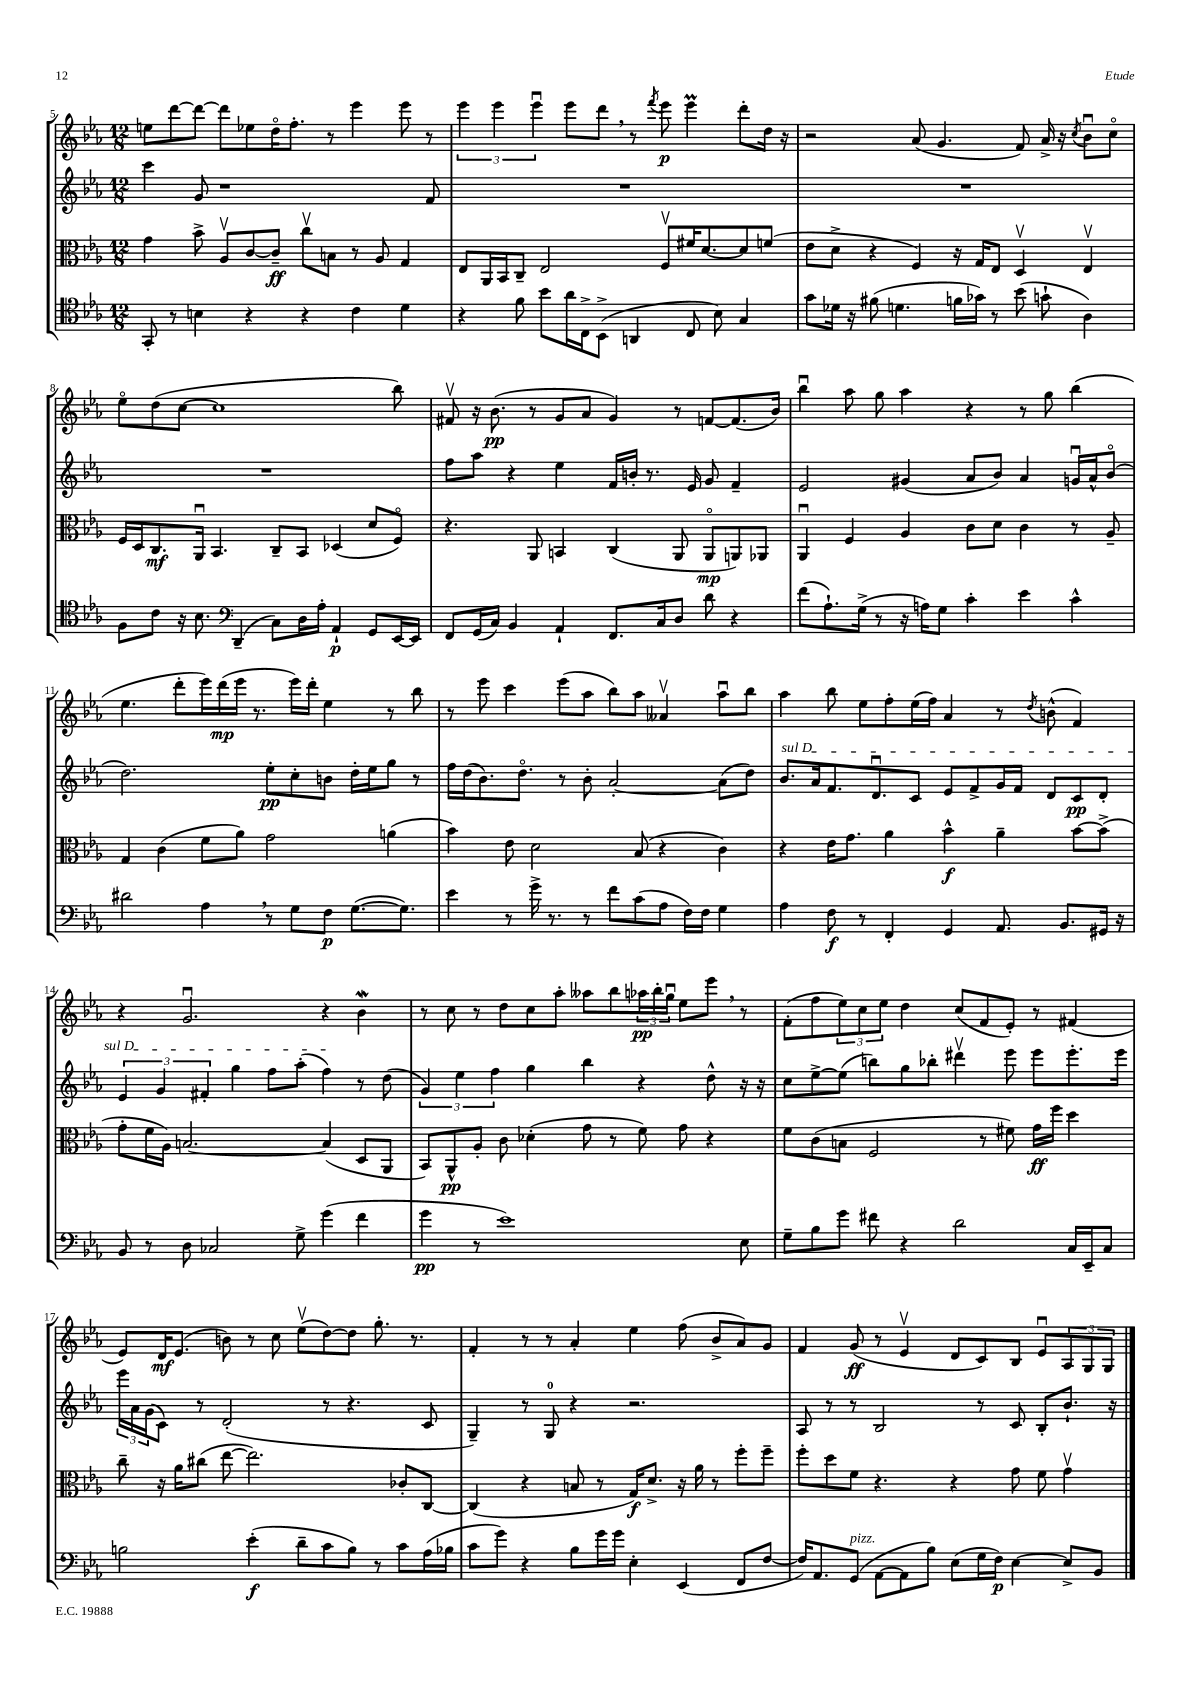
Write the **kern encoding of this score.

**kern	**kern	**kern	**kern
*staff4	*staff3	*staff2	*staff1
*clefC4	*clefC3	*clefG2	*clefG2
*k[b-e-a-]	*k[b-e-a-]	*k[b-e-a-]	*k[b-e-a-]
*M12/8	*M12/8	*M12/8	*M12/8
8GG'	4g	4ccc	8ee
8r	.	.	[8ddd
4B	8b-^	8g	8ddd_
.	8A-v	1r	8ddd]
4r	[8c	.	8ee-
.	8c~]	.	16ddo
.	.	.	8.ff'
4r	8ccv	.	.
.	8B	.	8r
4c	8r	.	4eee-
.	8A-	.	.
4d	4G	.	8eee-
.	.	8f	8r
=	=	=	=
4r	8E-	1.r	6eee-
.	16AA-	.	.
.	.	.	6eee-
.	16BB-	.	.
8f	8C~	.	.
.	.	.	6eee-u
8b-	2E-	.	.
16a-	.	.	8eee-
16C^	.	.	.
(8BB-^	.	.	8ddd
4AA	.	.	8r
.	.	.	8qfff
.	8Fv	.	8eee-
8C	16f#	.	4eee-
.	[8.d	.	.
8B-)	.	.	.
4G	8d]	.	8ddd'
.	(8f	.	16dd
.	.	.	16r
=	=	=	=
8g	8e-	1.r	2r
16d-	8d^	.	.
16r	.	.	.
(8f#	4r	.	.
4.d	.	.	.
.	4F)	.	(8a-
.	.	.	4.g
16f	16r	.	.
16g-)	16G	.	.
8r	8E-	.	.
(8b-	4Dv	.	8f)
8g`	.	.	16a-^
.	.	.	16r
.	.	.	8qcc
4A-)	4E-v	.	8b-u
.	.	.	8cco
=	=	=	=
8F	16F	1.r	8ee-o
.	16D	.	.
8c	8.C	.	(8dd
16r	.	.	[8cc
8.B-	16AA-u	.	.
.	4.BB-	.	1cc]
*clefF4	*	*	*
(4DD~	.	.	.
8C)	8C~	.	.
16D	8BB-	.	.
16A-'	.	.	.
4AA-`	(4D-	.	.
8GG	8d	.	.
[16EE-	8Fo)	.	8bb-)
16EE-]	.	.	.
=	=	=	=
8FF	4.r	8ff	8f#v
(16GG	.	8aa-	16r
16C)	.	.	(8.b-
4BB-	.	4r	.
.	8AA-	.	8r
4AA-`	4BB	4ee-	8g
.	.	.	8a-
8.FF	(4C	16f	4g)
.	.	16b'	.
.	.	8.r	.
16C	.	.	.
8D	8AA-	.	8r
.	.	16e-	.
8d	8AA-o	8g	[8f
4r	8AA)	4f~	(8.f]
.	8AA-	.	.
.	.	.	16b-)
=	=	=	=
(8f	4AA-u	2e-	4bb-u
8.A-`)	.	.	.
.	4F	.	8aa-
(16G^	.	.	.
8r	.	.	8gg
16r	4A-	(4g#	4aa-
16A)	.	.	.
8G	.	.	.
4c'	8c	8a-	4r
.	8d	8b-)	.
4e-	4c	4a-	8r
.	.	.	8gg
4c^^	8r	16gu	(4bb-
.	.	16a-^^	.
.	8A-~	(8b-o	.
=	=	=	=
2d#	4G	2.dd)	4.ee-
.	(4c	.	.
.	.	.	8ddd'
4A-	8f	.	16eee-)
.	.	.	(16ddd
.	8a-)	.	16eee-
.	.	.	8.r
8r	2g	8ee-'	.
8G	.	8cc'	16eee-)
.	.	.	16ddd'
8F	.	8b	4ee-
([8.G	.	16dd'	.
.	.	16ee-	.
.	(4a	8gg	8r
8.G])	.	.	.
.	.	8r	8bb-
=	=	=	=
4e-	4b-)	16ff	8r
.	.	(16dd	.
.	.	8.b-)	8eee-
8r	8e-	.	4ccc
.	.	8.ddo	.
16g^	2d	.	.
8.r	.	.	.
.	.	8r	(8eee-
8r	.	8b-'	8aa-
8f	.	[2a-'	8bb-)
(8c	(8B-	.	8aa-
8A-	4r	.	4a--v
16F)	.	.	.
16F	.	.	.
4G	4c)	(8a-]	8aa-u
.	.	8dd)	8bb-
=	=	=	=
4A-	4r	8.b-	4aa-
.	.	16a-	.
8F	16e-	8.f	8bb-
.	8.g	.	.
8r	.	.	8ee-
.	.	8.du	.
4FF'	4a-	.	8ff'
.	.	8c	(16ee-
.	.	.	16ff)
4GG	4b-^^	8e-	4a-
.	.	8f^	.
8.AA-	4a-~	16g	8r
.	.	16f	.
.	.	.	8qdd
.	.	8d	(8b^^
8.BB-	.	.	.
.	[8b-	8c	4f)
16GG#	(8b-^]	8d'	.
16r	.	.	.
=	=	=	=
8BB-	8g'	6e-	4r
8r	16f	.	.
.	.	6g	.
.	16A-)	.	.
8D	[2.B	.	2.gu
.	.	6f#'	.
2C-	.	.	.
.	.	4gg	.
.	.	8ff	.
8G^	.	(8aa-'	.
(4g	(4B]	4ff)	4r
4f	8D	8r	4b-
.	8AA-	(8dd	.
=	=	=	=
4g	8BB-)	6g)	8r
.	8AA-^^	.	8cc
.	.	6ee-	.
8r	8A-'	.	8r
.	.	6ff	.
1e-)	8c	.	8dd
.	(4d-'	4gg	8cc
.	.	.	8aa-'
.	8g	4bb-	8aa--
.	8r	.	8bb-
.	8f)	4r	24aa-
.	.	.	24bb-'
.	.	.	24ggu
.	8g	.	8ee-
.	4r	8dd^^	8eee-
8E-	.	16r	8r
.	.	16r	.
=	=	=	=
8G~	8f	8cc	(8f'
8B-	(8c	[8ee-^	8ff
8g	8B	(8ee-]	12ee-)
.	.	.	12cc
8f#	2F	8bb)	.
.	.	.	12ee-
4r	.	8gg	4dd
.	.	8bb-'	.
2d	.	4ddd#v	(8cc
.	8r	.	8f
.	8f#)	8eee-	8e-')
.	16g	8eee-	8r
.	16ff	.	.
16C	4dd	8.eee-'	(4f#
16EE-~	.	.	.
8C	.	.	.
.	.	16eee-	.
=	=	=	=
2B	8cc~	24eee-	8e-)
.	.	24a-	.
.	.	(24g	.
.	16r	8c)	16d
.	16a-	.	(8.e-
.	(8cc#	8r	.
.	[8ee-	(2d'	8b)
(4e-'	2.ee-])	.	8r
.	.	.	8cc
8d~	.	.	(8ee-v
8c	.	8r	[8dd)
8B)	.	4.r	8dd]
8r	.	.	8.gg'
8c	8c-'	.	.
.	.	.	8.r
(16A-	[8C	8c	.
16B-	.	.	.
=	=	=	=
8c	(4C]	4G~)	4f'
8g)	.	.	.
4r	4r	8r	8r
.	.	8G	8r
8B-	8B	4r	4a-'
16g	8r	.	.
16g	.	.	.
4E-'	16G)	2.r	4ee-
.	8.d^	.	.
(4EE-	16r	.	(8ff
.	16a-	.	.
.	8r	.	8b-^
8FF	8ff'	.	8a-)
[8F	8ff~	.	8g
=	=	=	=
16F])	8ff'	8A-	4f
8.AA-	.	.	.
.	8dd	8r	.
(8GG	8f	8r	(8g
[8AA-	4.r	2B-	8r
8AA-]	.	.	4e-v
8B-)	.	.	.
(8E-	4r	.	8d
16G	.	8r	8c)
16F)	.	.	.
[4E-	8g	8c	8B-
.	8f	8B-'	8e-u
8E-^]	4gv	8.b-`	12A-
.	.	.	12G
8BB-	.	.	.
.	.	.	12G
.	.	16r	.
==	==	==	==
*-	*-	*-	*-
